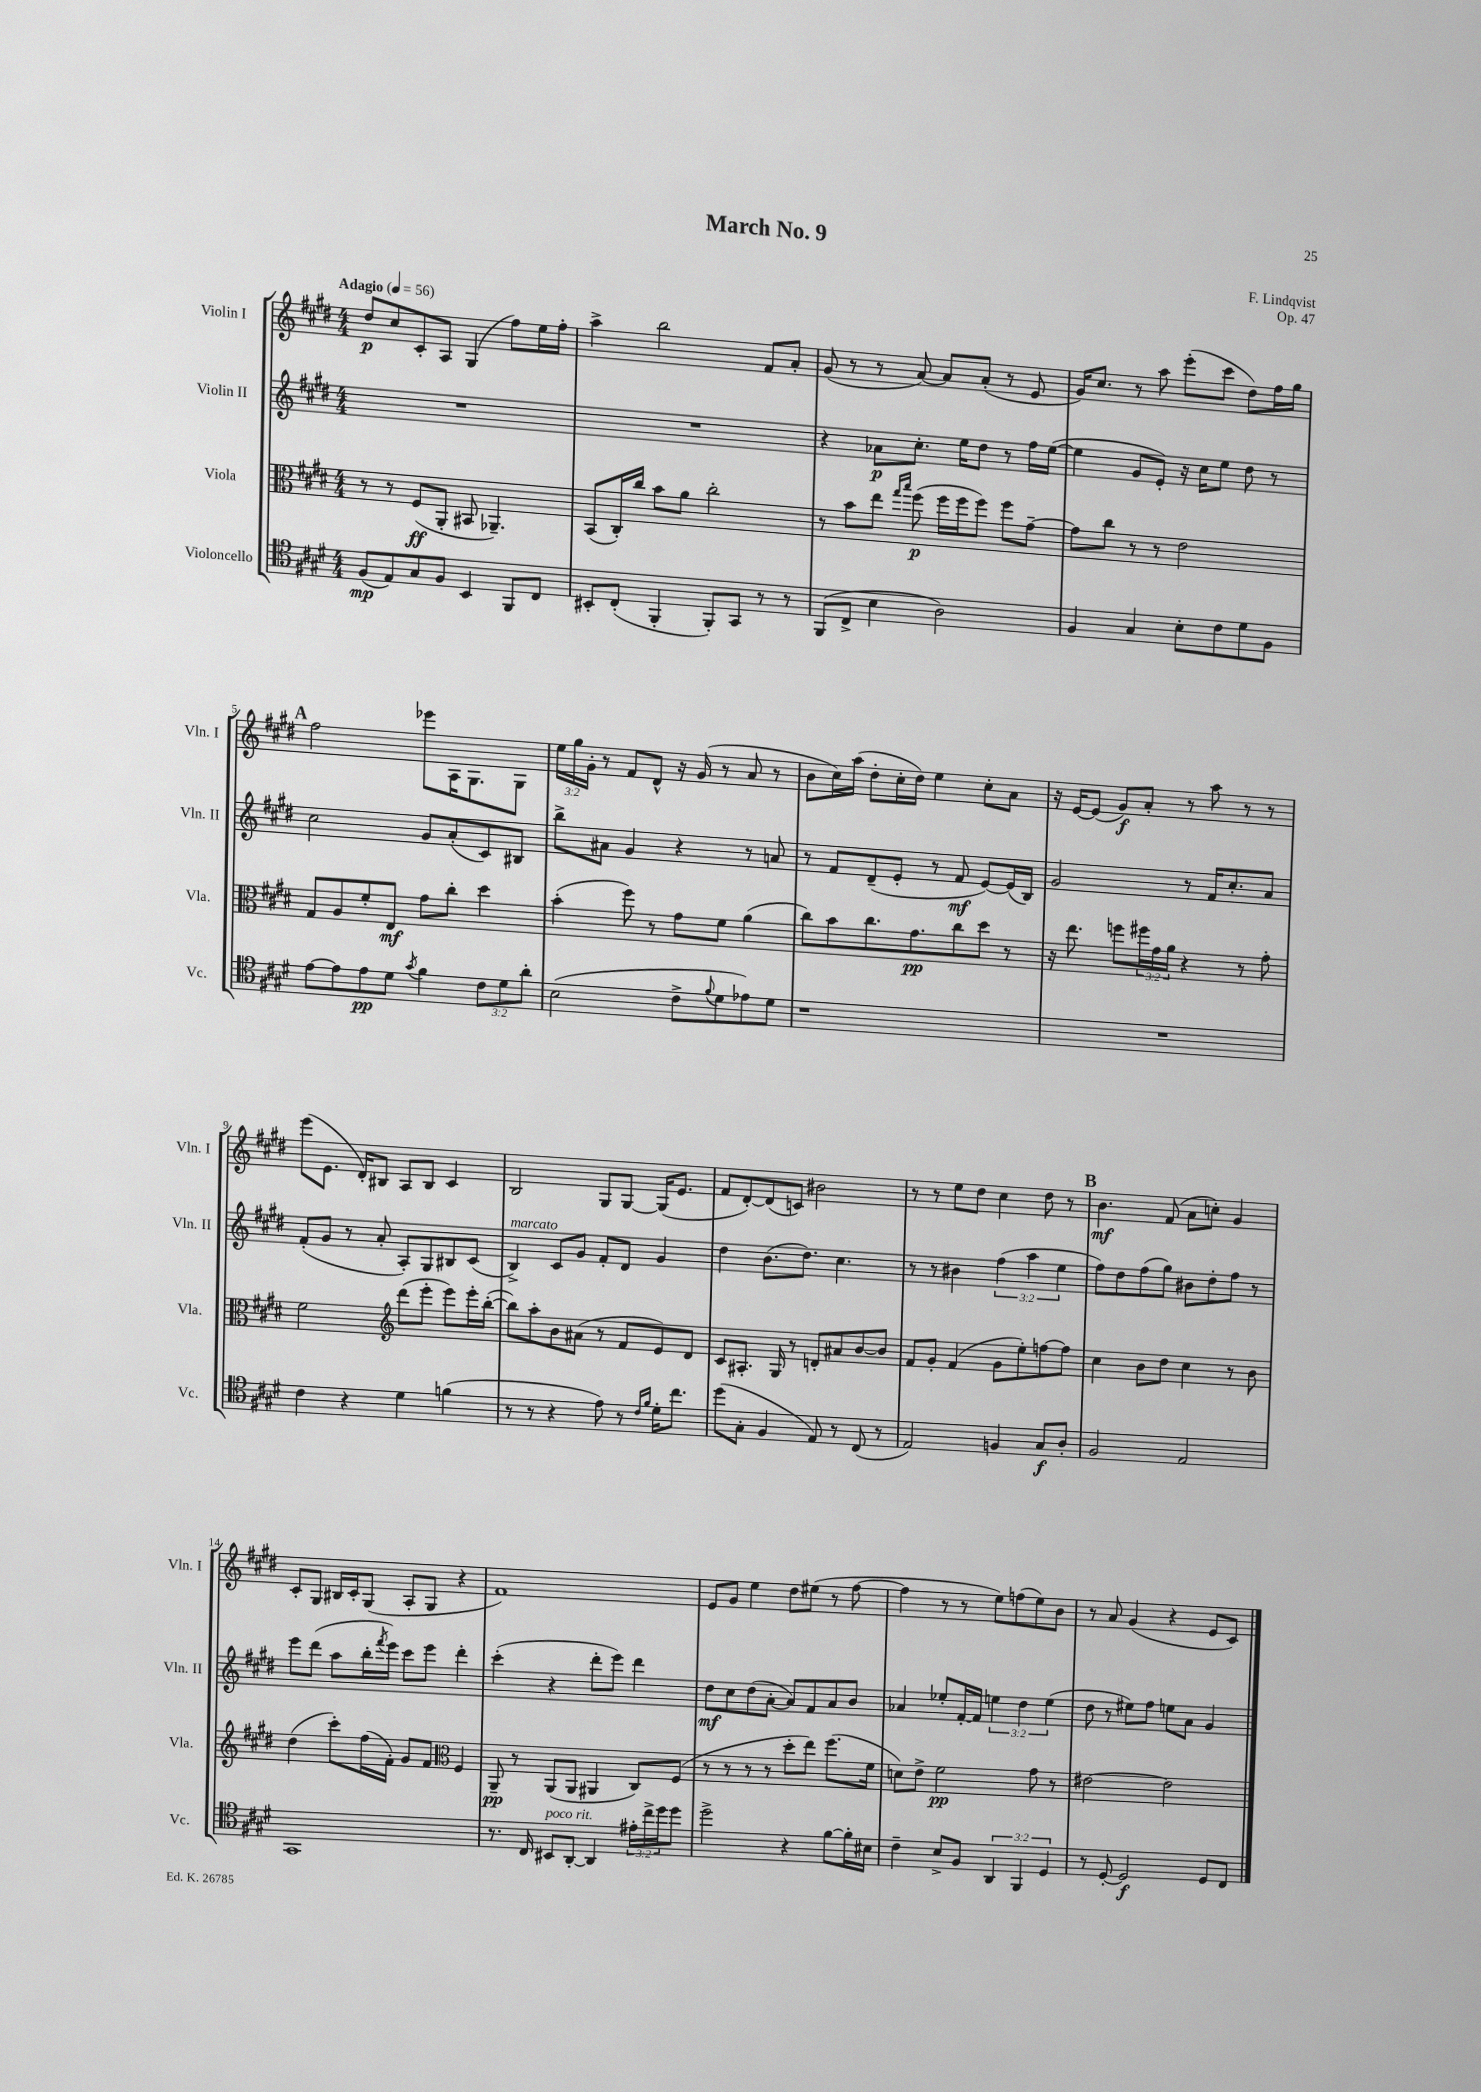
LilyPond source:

\header { title = "March No. 9" composer = "F. Lindqvist" opus = "Op. 47" }
<<
\new StaffGroup <<
\new Staff = "s0" \with { instrumentName = "Violin I" shortInstrumentName = "Vln. I" } {
    \clef treble \key e \major \numericTimeSignature \time 4/4 \override Staff.TupletNumber.text = #tuplet-number::calc-fraction-text \tempo "Adagio" 4 = 56
    dis''8\p cis''8 cis'8-. a8 gis4( fis''8) e''16 fis''16-. |
    a''4-> b''2 fis'8 a'8-. |
    gis'8( r8 r8 a'8~) a'8 a'8-.( r8 e'8 |
    gis'16) cis''8. r8 a''8 e'''8-.( cis'''8 dis''8) fis''16 gis''16 |
    \mark \markup { \bold "A" } fis''2 ees'''8 a16 gis8. gis8 |
    \tuplet 3/2 { e''16 gis''16 gis'16-. } r8 fis'8 dis'8-^ r16 gis'16( r8 a'8 r8 |
    b'8 cis''16) a''16( dis''8-. cis''16-. dis''16) e''4 cis''8-. a'8 |
    r16 e'16~ e'8( gis'8\f) a'8-. r8 a''8 r8 r8 |
    e'''8( e'8. dis'16-.) bis8 a8 bis8 cis'4 |
    b2 gis8 gis8~ gis16( e'8. |
    fis'8 dis'8~-.) dis'8( c'8) bis'2 |
    r8 r8 e''8 dis''8 cis''4 dis''8 r8 |
    \mark \markup { \bold "B" } b'4.\mf fis'8( a'8 c''8-.) gis'4 |
    cis'8-. gis8 bis16 cis'16-. gis8( a8-. gis8 r4 |
    fis'1) |
    e'8 gis'8 e''4 dis''8 eis''8( r8 fis''8~ |
    fis''4 r8 r8 e''8) f''8( e''8) b'8 |
    r8 a'8 gis'4( r4 e'8 cis'8) \bar "|." |
}
\new Staff = "s1" \with { instrumentName = "Violin II" shortInstrumentName = "Vln. II" } {
    \clef treble \key e \major \numericTimeSignature \time 4/4 \override Staff.TupletNumber.text = #tuplet-number::calc-fraction-text
    R1 |
    R1 |
    r4 aes'8\p cis''8.-. e''16 dis''8 r8 fis''16 e''16~( |
    e''4 gis'8 e'8-.) r16 cis''16 e''8 dis''8 r8 |
    \mark \markup { \bold "A" } cis''2 gis'8 a'8-.( cis'8) bis8 |
    b''8-> ais'8 gis'4 r4 r8 a'8 |
    r8 fis'8 dis'8--( e'8-. r8 fis'8\mf e'8~) e'16( b16) |
    gis'2 r8 fis'16 cis''8.-. a'8 |
    fis'8-.( gis'8 r8 a'8-. a8-.) gis8 bis8 cis'8( |
    b4->^\markup { \italic "marcato" }) cis'8 gis'8 fis'8-. dis'8 gis'4 |
    dis''4 b'8.( dis''8.) cis''4. |
    r8 r8 bis'4 \tuplet 3/2 { fis''4( a''4 e''4 } |
    \mark \markup { \bold "B" } fis''8) dis''8 fis''8( gis''8) bis'8 dis''8-. fis''8 r8 |
    e'''8 dis'''8( a''8 b''16-. \acciaccatura { fis'''8 } e'''16) cis'''8 e'''8 dis'''4-. |
    cis'''4-.( r4 dis'''8-. e'''8) dis'''4 |
    dis''8\mf cis''8 dis''8( a'8~-. a'8) fis'8 a'8 b'8 |
    aes'4 ees''8-. fis'16~-. fis'16 \tuplet 3/2 { e''4 dis''4 e''4( } |
    dis''8 r8 eis''8) fis''8 e''8 a'8 gis'4 \bar "|." |
}
\new Staff = "s2" \with { instrumentName = "Viola" shortInstrumentName = "Vla." } {
    \clef alto \key e \major \numericTimeSignature \time 4/4 \override Staff.TupletNumber.text = #tuplet-number::calc-fraction-text
    r8 r8 fis8\ff( a,8-. bis,8 aes,4.--) |
    b,8( cis16-.) cis''16 b'8 a'8 cis''2-. |
    r8 b'8 e''8 \grace { gis''16 b''16 } fis''8\p( fis''16 fis''16 fis''8) fis''8 gis'8~-- |
    gis'8 cis''8 r8 r8 e'2 |
    \mark \markup { \bold "A" } gis8 a8 fis'8-. e8\mf gis'8 cis''8-. dis''4 |
    b'4-.( fis''8) r8 gis'8 fis'8 a'4( |
    cis''8) b'8 cis''8. gis'8.\pp cis''8 dis''8 r8 |
    r16 e''8. f''8 \tuplet 3/2 { fis''16 gis'16 a'16 } r4 r8 gis'8-. |
    fis'2 \clef treble dis'''8( e'''8-. e'''8) e'''16-. b''16~-.( |
    b''8) a''8-. b'8 ais'8( r8 fis'8 e'8) dis'8 |
    cis'8 ais8.-. gis16 r8 d'8-. ais'8 b'8~ b'8 |
    fis'8 gis'8-. fis'4( gis'8 e''8-.) f''8~ f''8 |
    \mark \markup { \bold "B" } cis''4 b'8 dis''8 cis''4 r8 b'8 |
    dis''4( cis'''8-.) fis''16( fis'16-.) gis'8 fis'8 \clef alto fis4 |
    a,8--\pp r8 a,8( a,8 ais,4 cis8) fis8( |
    r8 r8 r8 r8 dis''8-. e''8) fis''8.( fis'16 |
    d'8) e'8-> fis'2\pp gis'8 r8 |
    eis'2~ eis'2 \bar "|." |
}
\new Staff = "s3" \with { instrumentName = "Violoncello" shortInstrumentName = "Vc." } {
    \clef tenor \key e \major \numericTimeSignature \time 4/4 \override Staff.TupletNumber.text = #tuplet-number::calc-fraction-text
    fis8\mp( e8) gis8 fis8 b,4 fis,8 cis8 |
    bis,8-. cis8-.( fis,4-. fis,8-.) gis,8 r8 r8 |
    fis,8( cis8-> b4 a2) |
    fis4 gis4 b8-. cis'8 dis'8 fis8 |
    \mark \markup { \bold "A" } e'8~ e'8 e'8\pp dis'8 \acciaccatura { gis'8 } fis'4 \tuplet 3/2 { cis'8 dis'8 a'8-. } |
    b2( cis'8-> \appoggiatura { fis'8 } dis'8 ees'8) dis'8 |
    r1 |
    R1 |
    cis'4 r4 dis'4 f'4( |
    r8 r8 r4 e'8) r8 \grace { cis'16 fis'16 } dis'16-. cis''8. |
    dis''8( gis8-. fis4 e8) r8 cis8( r8 |
    e2) f4 gis8\f a8-. |
    \mark \markup { \bold "B" } fis2 e2 |
    gis,1 |
    r8. cis16 bis,8^\markup { \italic "poco rit." } a,8~-. a,4 \tuplet 3/2 { eis'16-. cis''16-> dis''16 } dis''8 |
    dis''2-> r4 fis'8~ fis'16-. bis16 |
    cis'4-- b8-> fis8 \tuplet 3/2 { a,4 fis,4 dis4 } |
    r8 dis8~-. dis2\f dis8 cis8 \bar "|." |
}
>>
>>
